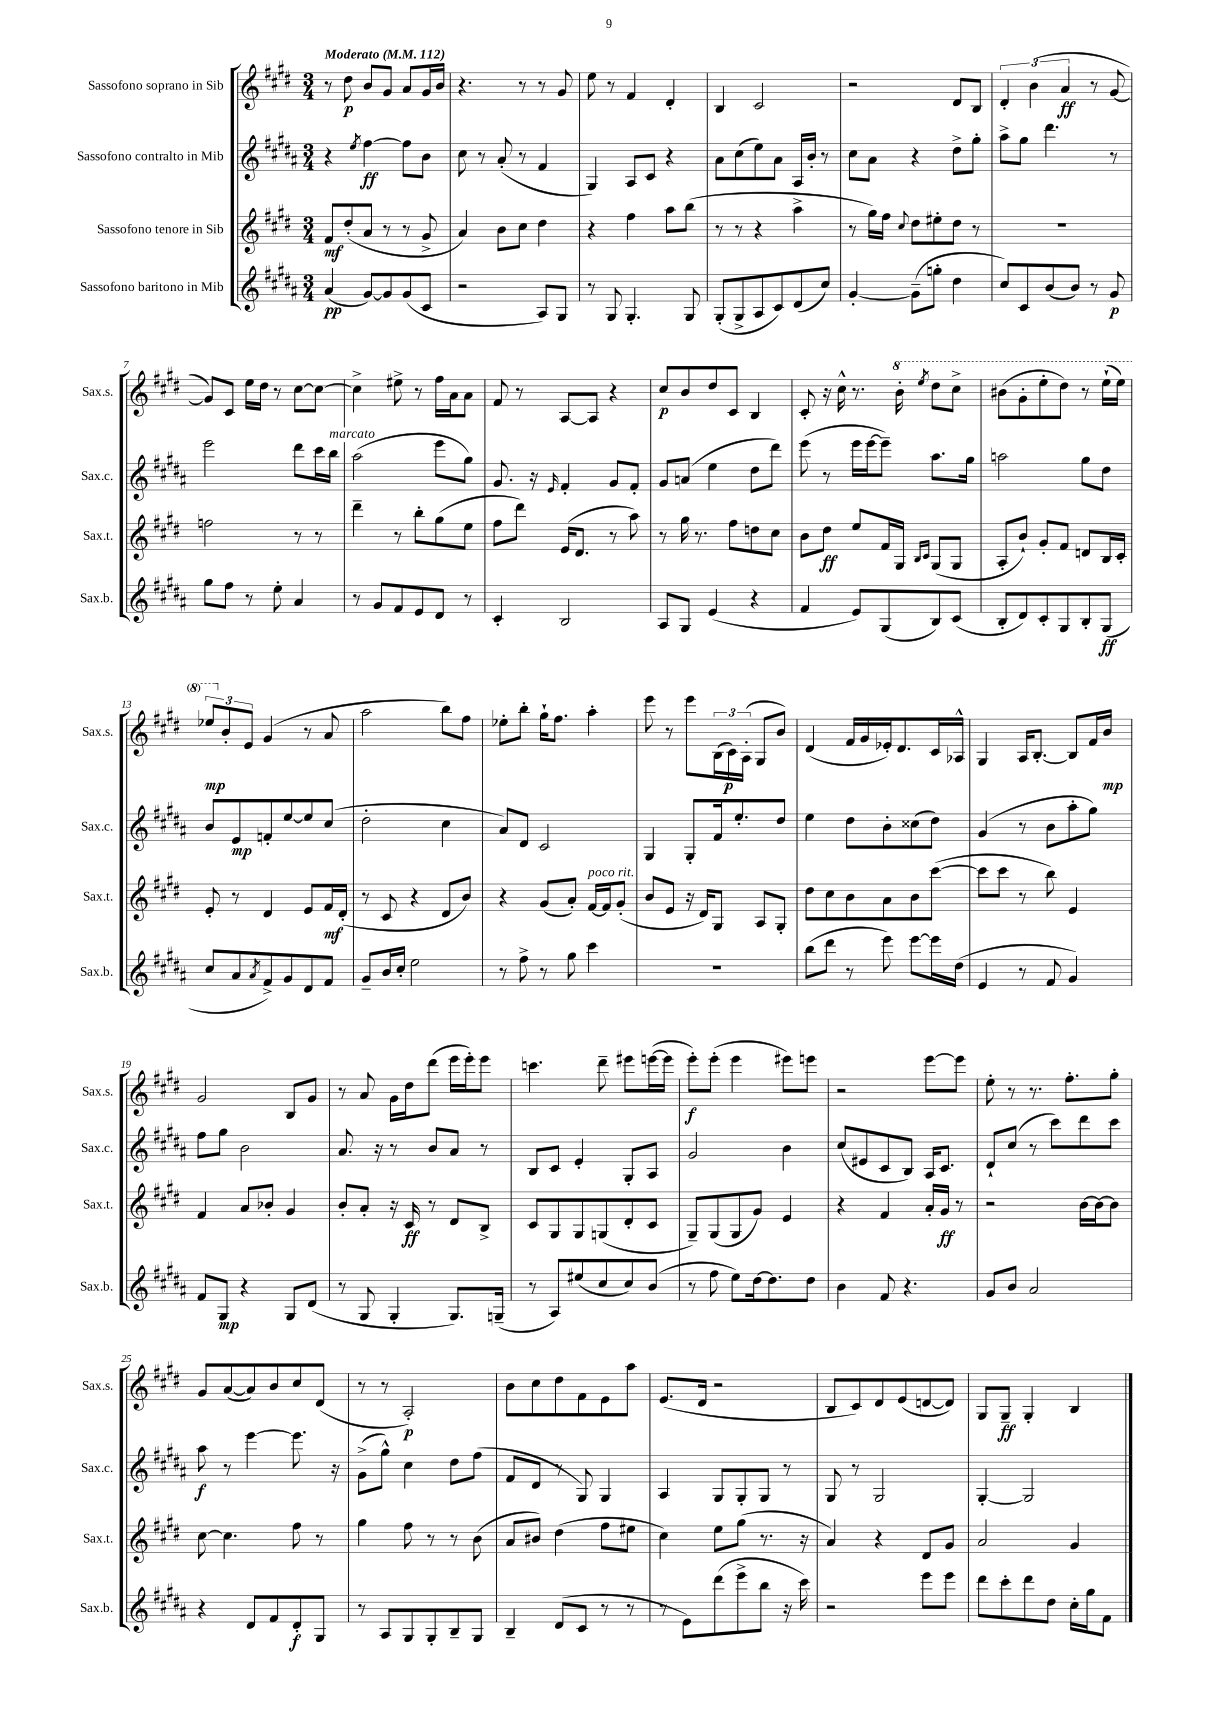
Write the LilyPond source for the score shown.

<<
\new StaffGroup <<
\new Staff = "s0" \with { instrumentName = "Sassofono soprano in Sib" shortInstrumentName = "Sax.s." } {
    \clef treble \key e \major \numericTimeSignature \time 3/4 \tempo "Moderato" 4 = 112
    r8 dis''8\p b'8 gis'8 a'8 gis'16 b'16 |
    r4. r8 r8 gis'8 |
    e''8 r8 fis'4 dis'4-. |
    b4 cis'2 |
    r2 dis'8 b8 |
    \tuplet 3/2 { dis'4-. b'4( a'4\ff } r8 gis'8~ |
    gis'8) cis'8 e''16 dis''16 r8 cis''8~ cis''8~ |
    cis''4-> eis''8-> r8 fis''16 a'16 a'8 |
    fis'8 r8 a8~ a8 r4 |
    cis''8\p b'8 dis''8 cis'8 b4 |
    cis'8-. r16 cis''16-^ r8. \ottava #1 b''16-. \acciaccatura { e'''8 } dis'''8 cis'''8-> |
    bis''8( gis''8-. e'''8-. dis'''8) r8 e'''16-!( e'''16) |
    \tuplet 3/2 { ees'''8\mp \ottava #0 b'8-. e'8 } gis'4( r8 a'8 |
    a''2 b''8) fis''8 |
    ees''8-. b''8-. gis''16-! fis''8. a''4-. |
    e'''8 r8 e'''8 \tuplet 3/2 { b16( cis'16\p) a16-.( } gis8 b'8) |
    dis'4( fis'16 gis'16 ees'16-.) dis'8. cis'16 aes16-^ |
    gis4 a16 b8.~-. b8 fis'16 b'16\mp |
    gis'2 b8 gis'8 |
    r8 a'8 gis'16 dis''16 dis'''8( e'''16 e'''16-.) e'''8 |
    c'''4. dis'''8-- eis'''8 e'''16~( e'''16 |
    e'''8-.\f) e'''8-.( e'''4 eis'''8) e'''8 |
    r2 e'''8~ e'''8 |
    e''8-. r8 r8. fis''8.-. gis''8-. |
    gis'8 a'8~( a'8) b'8 cis''8 dis'8( |
    r8 r8 a2-.\p) |
    b'8 cis''8 dis''8 fis'8 e'8 a''8 |
    e'8.( dis'16 r2 |
    b8 cis'8) dis'8 e'8( d'8~ d'8) |
    gis8 gis8--\ff gis4-. b4 \bar "|." |
}
\new Staff = "s1" \with { instrumentName = "Sassofono contralto in Mib" shortInstrumentName = "Sax.c." } {
    \clef treble \key b \major \numericTimeSignature \time 3/4
    r4 \acciaccatura { e''8 } fis''4~\ff fis''8 b'8 |
    cis''8 r8 ais'8-.( r8 fis'4 |
    gis4) ais8 cis'8 r4 |
    ais'8 cis''8( e''8) ais'8 ais16 b'16-. r8 |
    cis''8 ais'8 r4 dis''8-> gis''8-. |
    ais''8-> gis''8 dis'''4. r8 |
    e'''2 dis'''8 cis'''16 b''16^\markup { \italic "marcato" } |
    ais''2( e'''8 gis''8) |
    gis'8. r16 \grace { e'16 } fis'4-. gis'8 fis'8-. |
    gis'8 a'8( e''4 dis''8 dis'''8) |
    e'''8( r8 e'''16 e'''16~ e'''8--) ais''8. gis''16 |
    a''2 gis''8 dis''8 |
    b'8 e'8\mp f'8-. e''8~ e''8 cis''8( |
    dis''2-. cis''4 |
    ais'8) dis'8 cis'2 |
    gis4 gis8-. fis'16 e''8.-. dis''8 |
    e''4 dis''8 b'8-. cisis''8( dis''8) |
    gis'4( r8 b'8 ais''8-. gis''8) |
    fis''8 gis''8 b'2 |
    ais'8. r16 r8 b'8 ais'8 r8 |
    b8 cis'8 e'4-. gis8-. ais8 |
    gis'2 b'4 |
    cis''8( eis'8 cis'8 b8) ais16 cis'8. |
    dis'8-! cis''8( r8 cis'''8) dis'''8 cis'''8 |
    ais''8\f r8 e'''4~ e'''8. r16 |
    gis'8->( gis''8-^) cis''4 dis''8 fis''8( |
    fis'8 dis'8 r8 gis8) gis4 |
    ais4 gis8 gis8-. gis8 r8 |
    gis8 r8 gis2 |
    gis4~-. gis2 \bar "|." |
}
\new Staff = "s2" \with { instrumentName = "Sassofono tenore in Sib" shortInstrumentName = "Sax.t." } {
    \clef treble \key e \major \numericTimeSignature \time 3/4
    fis'8\mf dis''8-.( a'8 r8 r8 gis'8-> |
    a'4) b'8 cis''8 dis''4 |
    r4 fis''4 a''8 b''8( |
    r8 r8 r4 a''4-> |
    r8 gis''16) fis''16 \appoggiatura { cis''8 } dis''8 eis''8-. dis''8 r8 |
    R2. |
    f''2 r8 r8 |
    dis'''4-- r8 b''8-. gis''8( e''8 |
    fis''8 dis'''8) e'16( dis'8. r8 a''8) |
    r8 gis''16 r8. fis''8 d''8 cis''8 |
    b'8 dis''8\ff e''8 fis'16 gis16 \grace { b16 cis'16 } gis8( gis8 |
    a8-. b'8-!) gis'8-. fis'8 d'8 b16 cis'16-. |
    e'8-. r8 dis'4 e'8 fis'16\mf dis'16-.( |
    r8 cis'8 r4 dis'8 b'8) |
    r4 gis'8( a'8-.) fis'16~^\markup { \italic "poco rit." } fis'16 gis'8-.( |
    b'8 e'8 r16 dis'16) gis8 a8 gis8-. |
    dis''8 cis''8 b'8 a'8 b'8 cis'''8~( |
    cis'''8 cis'''8 r8 b''8) e'4 |
    fis'4 a'8 bes'8-. gis'4 |
    b'8-. a'8-. r16 cis'16\ff r8 dis'8 b8-> |
    cis'8 gis8 gis8 g8( dis'8-. cis'8 |
    gis8--) gis8( gis8 gis'8) e'4 |
    r4 fis'4 a'16-. gis'16\ff r8 |
    r2 b'16~ b'16~ b'8 |
    cis''8~ cis''4. fis''8 r8 |
    gis''4 fis''8 r8 r8 b'8( |
    a'8 bis'8) dis''4( fis''8 eis''8 |
    cis''4) e''8 gis''8( r8. r16 |
    a'4) r4 dis'8 gis'8 |
    a'2 gis'4 \bar "|." |
}
\new Staff = "s3" \with { instrumentName = "Sassofono baritono in Mib" shortInstrumentName = "Sax.b." } {
    \clef treble \key b \major \numericTimeSignature \time 3/4
    ais'4\pp( gis'8~) gis'8 gis'8( cis'8 |
    r2 ais8) gis8 |
    r8 gis8 gis4.-. gis8 |
    gis8-.( gis8-> ais8 cis'8) dis'8( cis''8) |
    gis'4~-. gis'8--( g''8-. dis''4 |
    cis''8) cis'8 b'8( b'8) r8 gis'8\p |
    gis''8 fis''8 r8 e''8-. ais'4 |
    r8 gis'8 fis'8 e'8 dis'8 r8 |
    cis'4-. b2 |
    ais8 gis8 e'4( r4 |
    fis'4 e'8) gis8( b8) cis'8( |
    b8-. dis'8) cis'8-. gis8 b8-. gis8\ff( |
    cis''8 ais'8 \acciaccatura { ais'8 } fis'8->) gis'8 dis'8 fis'8 |
    gis'8-- b'16 cis''16-. e''2 |
    r8 fis''8-> r8 gis''8 cis'''4 |
    R2. |
    b''8( dis'''8 r8 e'''8) e'''8~ e'''16 dis''16( |
    e'4 r8 fis'8 gis'4) |
    fis'8 gis8\mp r4 gis8 dis'8( |
    r8 gis8 gis4-. gis8.) g16--( |
    r8 ais8) eis''8( cis''8 cis''8) b'8( |
    r8 fis''8 e''8) dis''16~ dis''8. dis''8 |
    b'4 fis'8 r4. |
    gis'8 b'8 ais'2 |
    r4 dis'8 fis'8 dis'8-.\f gis8 |
    r8 ais8 gis8 gis8-. b8-- gis8 |
    b4-- dis'8( cis'8 r8 r8 |
    r8 e'8) dis'''8( e'''8-> b''8 r16 cis'''16) |
    r2 e'''8 e'''8 |
    dis'''8 cis'''8-. dis'''8 dis''8 cis''16-. gis''16 fis'8 \bar "|." |
}
>>
>>
